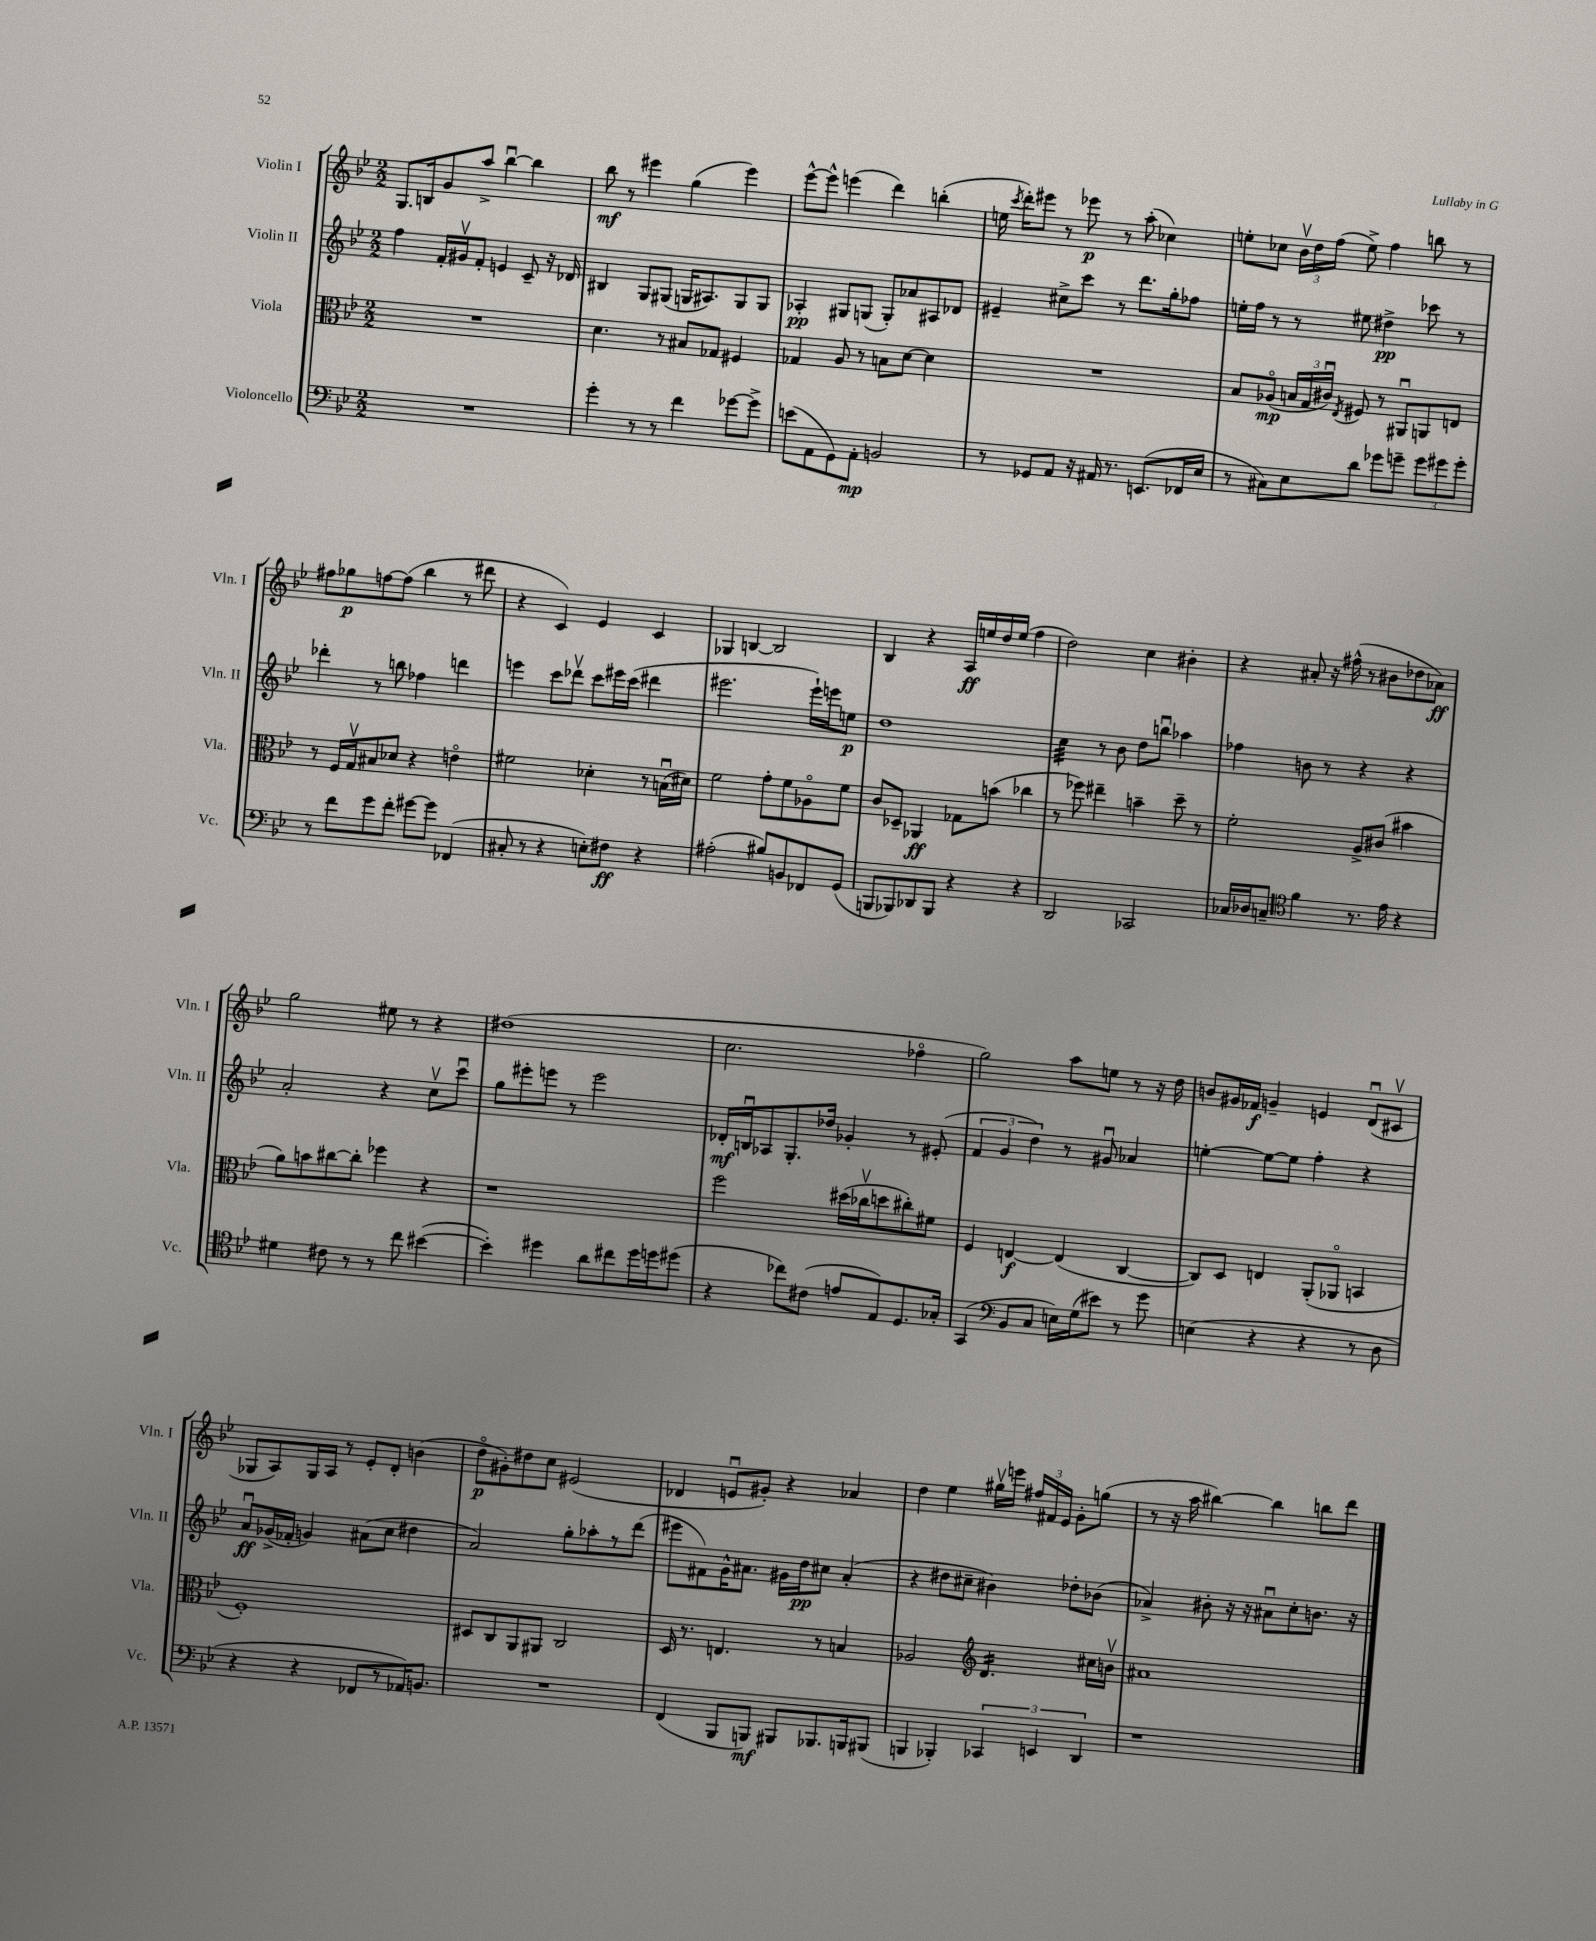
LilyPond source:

<<
\new StaffGroup <<
\new Staff = "s0" \with { instrumentName = "Violin I" shortInstrumentName = "Vln. I" } {
    \clef treble \key bes \major \numericTimeSignature \time 2/2
    \autoBeamOff g8.[ b16 g'8 a''8]-> bes''4~\downbow bes''4 |
    bes''8\mf r8 eis'''4 g''4( eis'''4) |
    ees'''8[~-^ ees'''8]-^ e'''4( d'''4) b''4-.( |
    e''16 \acciaccatura { c'''8 } d'''16[-.) eis'''8] r8 ees'''8\p r8 a''8-.( ces''4) |
    e''8[-. ces''8] \tuplet 3/2 { bes'16[\upbow d''16 f''16]( } e''8->) f''4 b''8 r8 |
    fis''8[ ges''8\p f''8~ f''8]( bes''4 r8 dis'''8 |
    r4 c'4) ees'4 c'4 |
    ges4 b4~ b2 |
    bes4 r4 a16[\ff e''16 d''16 e''16]( f''4 |
    d''2) c''4 bis'4-. |
    r4 ais'8-. r16 fis''16-^( r8 bis'8[ des''8 aes'8]\ff) |
    g''2 eis''8 r8 r4 |
    dis''1( |
    c''2. fes''4\flageolet |
    g''2) a''8[ e''8] r8 r16 d''16 |
    b'8[ gis'16 fes'16]\f g'4-- e'4 d'8[\downbow( cis'8]\upbow |
    ges8[ a8) ges16 a16] r8 ees'8[-. d'8]-. b'4( |
    d''8[\flageolet\p gis'8-.) dis''8 c''8] eis'2( |
    des'4 e'8[\downbow gis'8]-.) r4 aes'4 |
    d''4 ees''4 gis''16[\upbow e'''16] \tuplet 3/2 { fis''16[ fis'16 ees'16] } g'8[-. g''8]( |
    r8 r16 a''16 bis''4~) bis''4 b''8[ d'''8] \bar "|." |
}
\new Staff = "s1" \with { instrumentName = "Violin II" shortInstrumentName = "Vln. II" } {
    \clef treble \key bes \major \numericTimeSignature \time 2/2
    \autoBeamOff f''4 f'16[-. gis'16\upbow f'8]-. e'4 c'8-- r16 des'16 |
    bis4 g8[ gis8]( g16[ ais8.) g8 g8] |
    aes4-.\pp gis8[ g8]( g8[-.) aes'8 ais8 des'8] |
    eis'4-- cis''8[-> c'''8] r8 d'''8.[ g''16-. fes''8] |
    e''16[-. f''16] r8 r8 eis''8 dis''4->\pp ces'''8 r8 |
    des'''4-. r8 b''8 fes''4 d'''4 |
    e'''4 c'''8[ des'''8]\upbow c'''8[ eis'''16 c'''16]( dis'''4 |
    eis'''2. eis'''16[-!) e'''16 e''8]\p |
    d''1 |
    c''4:32 r8 bes'8 d''8[ b''8]\downbow aes''4 |
    fes''4 b'8 r8 r4 r4 |
    a'2-. r4 c''8[\upbow c'''8]\downbow |
    g''8[ eis'''8-. e'''8] r8 e'''2 |
    des'16[-.\mf b16\downbow aes8 g8.-. des''16] ges'4-. r8 eis'8-.( |
    \tuplet 3/2 { f'4 g'4 d''4) } r8 gis'8\downbow aes'4 |
    e''4~-. e''8[~ e''8] f''4-. r4 |
    a'8[\downbow\ff ges'16->( fes'16]-. g'4) ais'8[( c''8] dis''4 |
    a'2) g''8[-. aes''8-. r8 d'''8]( |
    eis'''8[ fis'8) g'16-^ ais'8.] gis'16[ d''16\pp cis''8] ais'4-.( |
    r4 dis''8[ cis''8]-- bis'4) des''8[-. bes'8]( |
    aes'4->) bis'8-. r16 r16 ais'8[\downbow c''8-. b'8.] r16 \bar "|." |
}
\new Staff = "s2" \with { instrumentName = "Viola" shortInstrumentName = "Vla." } {
    \clef alto \key bes \major \numericTimeSignature \time 2/2
    \autoBeamOff R1 |
    d'4. r8 bis8[ ges8] fis4 |
    ges4 a8 r8 b8[ d'8]~ d'4 |
    R1 |
    bes8[ aes8]\flageolet\mp( \tuplet 3/2 { b16[ g16 cis'16]\downbow) } \acciaccatura { ees8 } fis8 r8 ais,8[\downbow a,8 e8] |
    r8 f16[ g16\upbow bis8 des'8] r4 e'4\flageolet |
    fis'2 des'4-. r8 b16[\downbow( dis'16]) |
    f'2 g'8[-. f'8 aes8\flageolet f'8] |
    c'8[ des8]-- aes,4\ff ges8[ b'8]( ces''4 |
    r8 fes''8) eis''4-- b'4-- d''8-- r8 |
    f'2-. a8[-> cis'8]( bis'4 |
    a'8[) b'8 cis''8~ cis''8]-. fes''4 r4 |
    r1 |
    f''2 dis''16[( ces''16\upbow d''8 cis''8-.) fis'8] |
    f4 e4~\f e4( c4~ |
    c8[) d8] e4 a,8[-.( aes,8]\flageolet b,4 |
    f1-.) |
    dis8[ c8 a,8 ais,8] c2 |
    d16 r8. e4. r8 b4 |
    aes2 \clef treble d'4.:16 cis''16[ b'16]\upbow |
    ais'1 \bar "|." |
}
\new Staff = "s3" \with { instrumentName = "Violoncello" shortInstrumentName = "Vc." } {
    \clef bass \key bes \major \numericTimeSignature \time 2/2
    \autoBeamOff R1 |
    g'4-. r8 r8 f'4 ges'8[~ ges'8]-> |
    e'8[( a,8 g,8) a,8]-.\mp b,2 |
    r8 ges,8[ a,8] r16 ais,16 r8. e,8.[( fes,16 ees16] |
    r8 cis8[) ees8 d'8] ges'8[ g'8]-- \tuplet 3/2 { g'8[ gis'8 gis'8]-. } |
    r8 f'8[ g'8 f'8]-. gis'8[~ gis'8] fes,4( |
    cis8-. r8 r4 e8[-.) fis8]\ff r4 |
    ais2-.( bis8[) b,8 fes,8 g,8]( |
    b,,8[ bes,,8) des,8 bes,,8] r4 r4 |
    d,2 ces,2 |
    ces16[ des16 c8]-- \clef tenor f'4 r8. ees'16 r4 |
    dis'4 cis'8 r8 r8 c''8 bis'4~( |
    bis'4-.) dis''4 a'8[ cis''8 dis''16 d''16 dis''8]( |
    r4 ces''8[) cis'8]( e'8[ ees8) d8. ges16]-. |
    g,4( \clef bass bes,8[ c8] e16[) g16( eis'8]) r8 g'8 |
    e4( r4 r4 r8 d8 |
    r4 r4 fes,8[ r8 aes,16) b,8.] |
    R1 |
    f,4( bes,,8[ b,,8]\mf) bis,,8[ bes,,8. b,,16 bis,,8]( |
    b,,4 bes,,4-.) \tuplet 3/2 { ces,4 e,4 d,4 } |
    r1 \bar "|." |
}
>>
>>
\layout { \context { \Score \remove "Bar_number_engraver" } }
